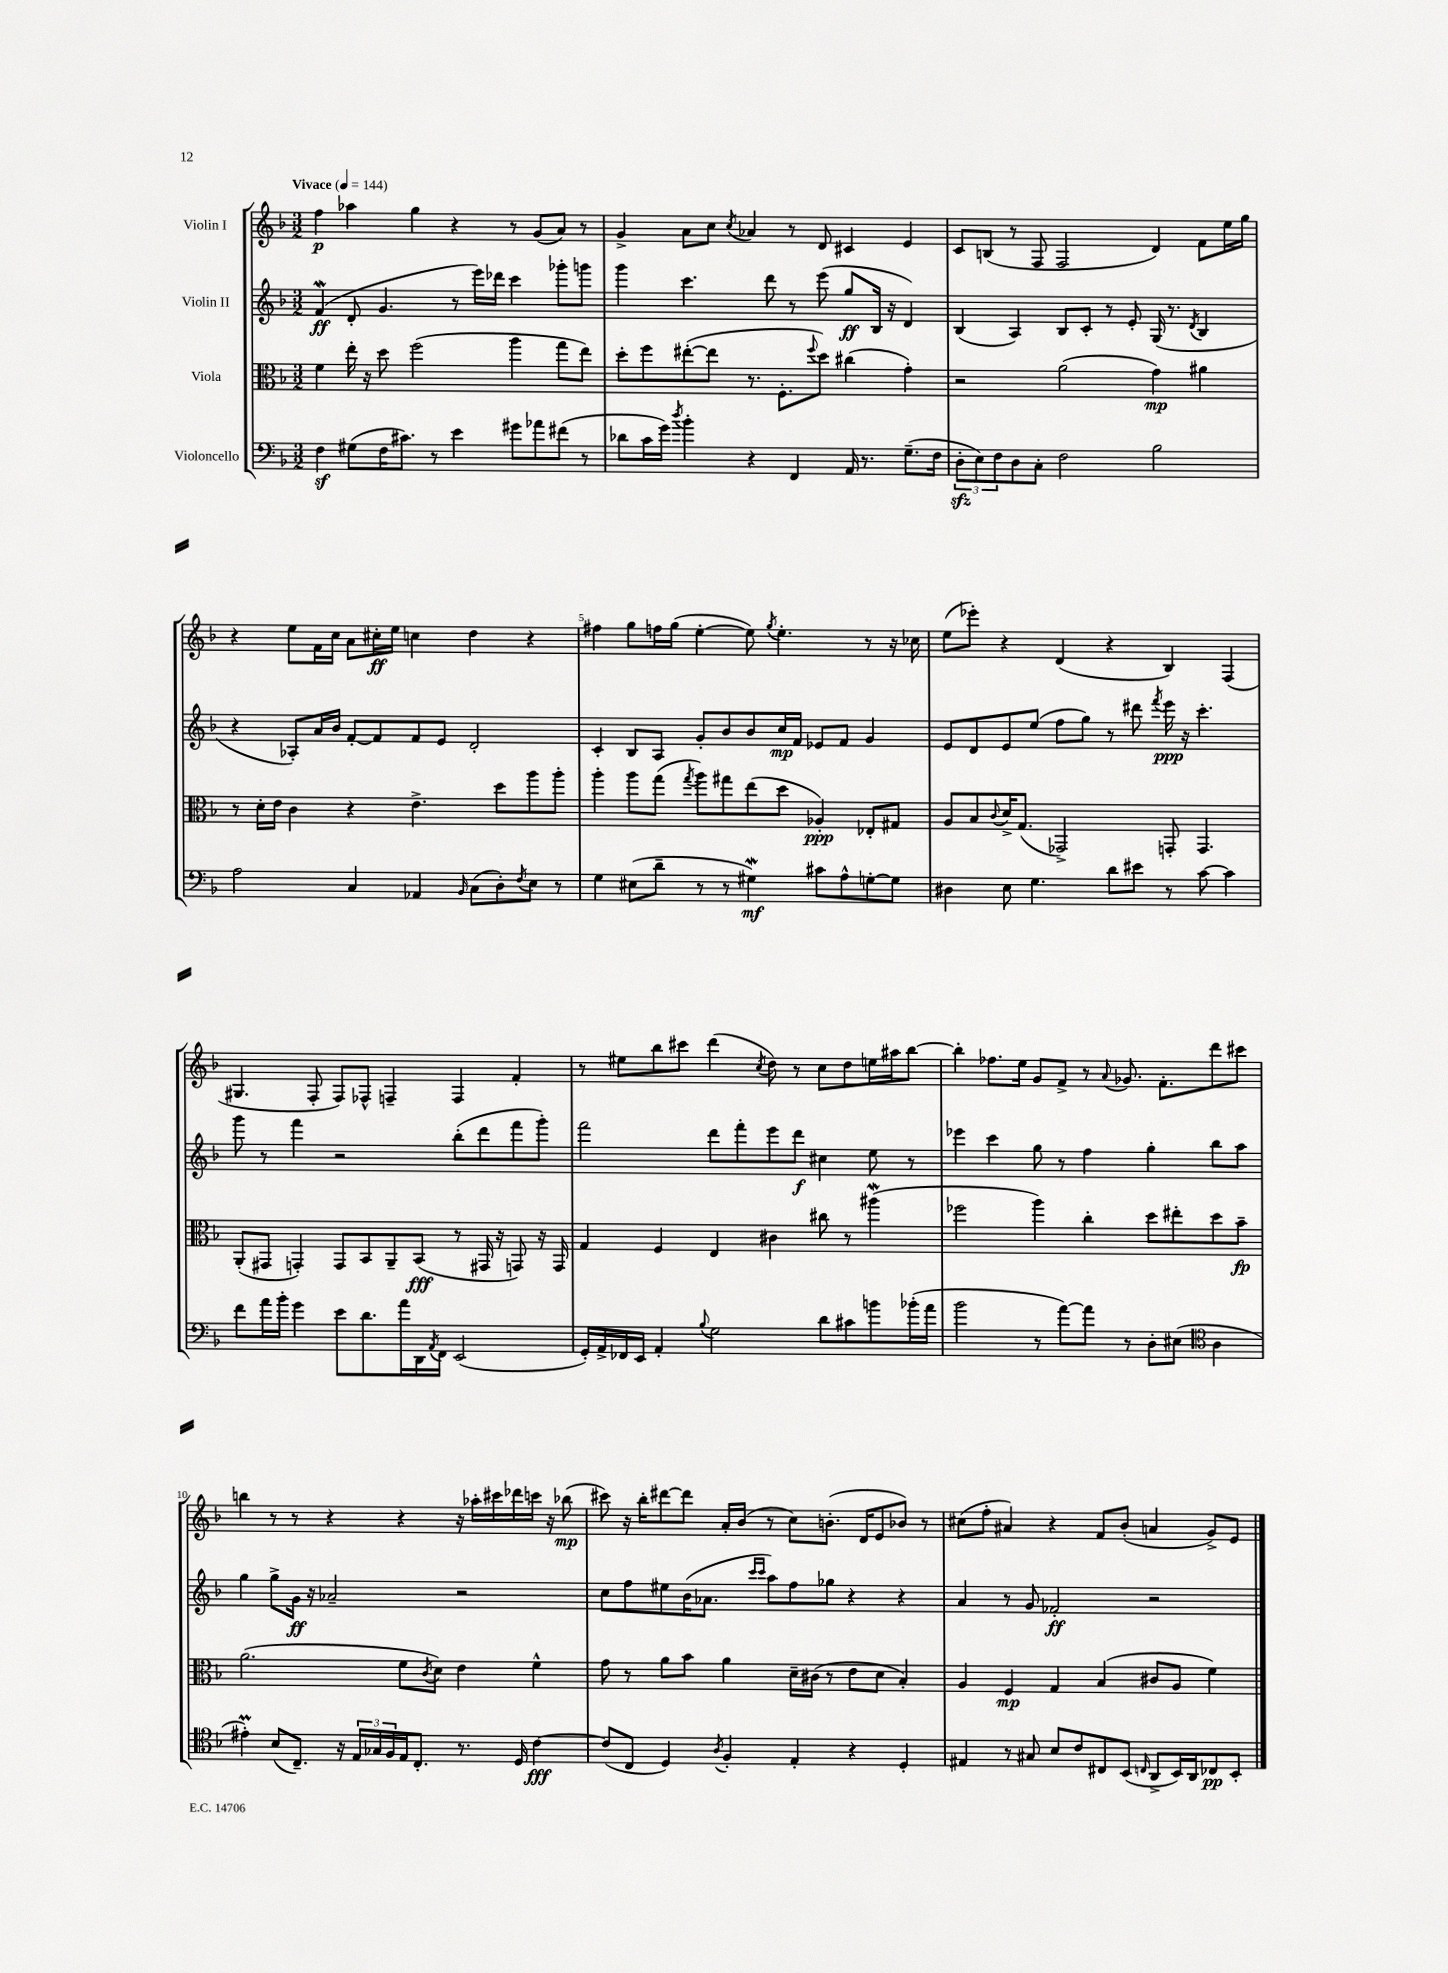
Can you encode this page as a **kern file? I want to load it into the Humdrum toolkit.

**kern	**kern	**kern	**kern
*staff4	*staff3	*staff2	*staff1
*clefF4	*clefC3	*clefG2	*clefG2
*k[b-]	*k[b-]	*k[b-]	*k[b-]
*M3/2	*M3/2	*M3/2	*M3/2
*MM144	*MM144	*MM144	*MM144
4F	4f	(4f	4ff
(8G#	16ee'	8d'	4aa-
.	16r	.	.
16F	8dd	4.g	.
8.c#)	.	.	.
.	(2ff	.	4gg
8r	.	.	.
4e	.	8r	4r
.	.	16eee)	.
.	.	16ddd-	.
8g#	4aa	4ccc	8r
8a-	.	.	(8g
(8f#	8gg	8ggg-'	8a)
8r	8ee)	8ggg	8r
=	=	=	=
8d-	8dd'	4ggg	4g^
16c	8ff	.	.
16g)	.	.	.
8qdd	.	.	.
4b-'	([8ee#'	4.ccc	8a
.	8ee#]	.	8cc
.	.	.	8qcc
4r	8.r	.	4a-
.	.	8ddd	.
.	8.F'	.	.
4FF	.	8r	8r
.	8qqff	.	.
.	8dd)	(8eee	8d
16AA	(4cc#	8gg	4c#
8.r	.	.	.
.	.	16B-	.
.	.	16r	.
(8.G~	4g')	4d)	4e
16F	.	.	.
=	=	=	=
12D'	2r	(4B-	8c
12E)	.	.	.
.	.	.	(8B
12F	.	.	.
8D	.	4A)	8r
8C'	.	.	8F
2F	(2a	8B-	2F
.	.	8c'	.
.	.	8r	.
.	.	8e'	.
2B-	4g)	(16G	4d)
.	.	8.r	.
.	.	8qd	.
.	4a#	4B-	8f
.	.	.	16ee
.	.	.	16gg
=	=	=	=
2A	8r	4r	4r
.	16d'	.	.
.	16e	.	.
.	4c	8A-')	8ee
.	.	16a	16f
.	.	16b-	16cc
4C	4r	[8f'	8a
.	.	8f]	16cc#'
.	.	.	16ee
4AA-	4.e^	8f	4cc
.	.	8e	.
16qqBB-	.	.	.
(8C	.	2d'	4dd
8D')	8dd	.	.
8qF	.	.	.
8E	8aa	.	4r
8r	8aa'	.	.
=	=	=	=
4G	4aa'	4c'	4ff#
(8E#	8aa	8B-	8gg
8d~	(8gg	8A	16ff
.	.	.	(16gg
.	8qgg	.	.
8r	8aa)	8g'	[4ee'
8r	8gg#	8b-	.
4G#)	(8ee	8b-	8ee])
.	.	.	8qgg
.	8dd	16cc	4.ee'
.	.	16f	.
8c#	4A-')	8e-	.
8A^^	.	8f	.
[8G'	8E-'	4g	8r
8G]	8G#	.	16r
.	.	.	16cc-
=	=	=	=
4D#	8A	8e	(8ee
.	8B-	8d	8eee-')
.	8qqc	.	.
8E	16d^	8e	4r
.	(8.G	.	.
4.G	.	(8ee	.
.	2GG-^)	8ff	(4d
.	.	8gg)	.
8d	.	8r	4r
8e#	.	8ddd#	.
.	.	8qfff	.
8r	8GG'	16eee	4B-)
.	.	16r	.
[8c	4.GG	4.ccc'	.
4c]	.	.	(4F
=	=	=	=
8f	(8AA'	8ggg	4.G#
16a	8GG#	8r	.
16b-'	.	.	.
4g	4GG')	4fff	.
.	.	.	8F'
8e	8GG	2r	8F)
8.d	8BB-	.	8F-^^
.	8AA~	.	4F~
16a	.	.	.
16DD	(8BB-	.	.
8qAA	.	.	.
16FF	.	.	.
(2EE	8r	(8bb-'	4F
.	16GG#	8ddd	.
.	16r	.	.
.	8GG)	8fff	4f'
.	16r	8ggg')	.
.	16GG	.	.
=	=	=	=
16GG')	4G	2fff	8r
16AA^	.	.	.
16FF-	.	.	8ee#
16EE	.	.	.
4AA'	4F	.	8bb-
.	.	.	8ccc#
8qqB-	.	.	.
2G	4E	8ddd	(4ddd
.	.	8fff'	.
.	.	.	8qcc
.	4c#	8eee	8dd)
.	.	8ddd	8r
8d	8cc#	4cc#	8cc
8c#	8r	.	8dd
8b	(4aa#	8ee	16ee
.	.	.	16aa#
(16b-'	.	8r	[8bb-
16a	.	.	.
=	=	=	=
2b-	2ff-	4eee-	4bb-']
.	.	4ccc	8.ff-
.	.	.	16ee
8r	4aa)	8gg	8g
[8a)	.	8r	8f^
8a]	4cc'	4ff	8r
.	.	.	8qqa
8r	.	.	8.g-
8D'	8dd	4gg'	.
.	.	.	8.f'
(8E#	8ee#'	.	.
*clefC4	*	*	*
4A	8dd	8bb-	8ddd
.	8b-~	8aa	8ccc#
=	=	=	=
4e#')	(2.a	4gg	4bb
(8B-	.	8gg^	8r
8.C~)	.	16g	8r
.	.	16r	.
.	.	2a-~	4r
16r	.	.	.
24E	.	.	.
24G-	.	.	.
24F	.	.	.
16E	8f	.	4r
8.C'	.	.	.
.	8qc	.	.
.	8d)	.	.
8.r	4e	2r	16r
.	.	.	16aa-'
.	.	.	16ccc#
16D	.	.	16ddd-
[4c	4f^^	.	16ccc
.	.	.	16r
.	.	.	(8bb-
=	=	=	=
(8c]	8g	8cc	8ccc#)
8C	8r	8ff	16r
.	.	.	16bb-'
4D)	8a	8ee#	[8ddd#
.	8b-	(16b-	8ddd#]
.	.	8.a-	.
8qA	.	.	.
4F'	4a	.	16a'
.	.	.	(16b-
.	.	16qqccc	.
.	.	16qqccc	.
.	.	8aa)	8r
4E'	16d~	8ff	8cc)
.	(16c#	.	.
.	8r	8gg-	(8.b'
4r	8e	4r	.
.	.	.	16d
.	8d	.	8e
4D'	4B-')	4r	8b-)
.	.	.	8r
=	=	=	=
4E#	4A	4a	(8cc#
.	.	.	8ff'
8r	4F	8r	4a#)
8G#	.	8g	.
8B-	4G	2f-'	4r
8c	.	.	.
8C#	(4B-	.	8f
(8BB-	.	.	(8b-'
16qqC	.	.	.
8AA^	8c#	2r	4a
16BB-)	8A	.	.
16AA	.	.	.
8C-	4f)	.	8g^)
8BB-'	.	.	8e
==	==	==	==
*-	*-	*-	*-
